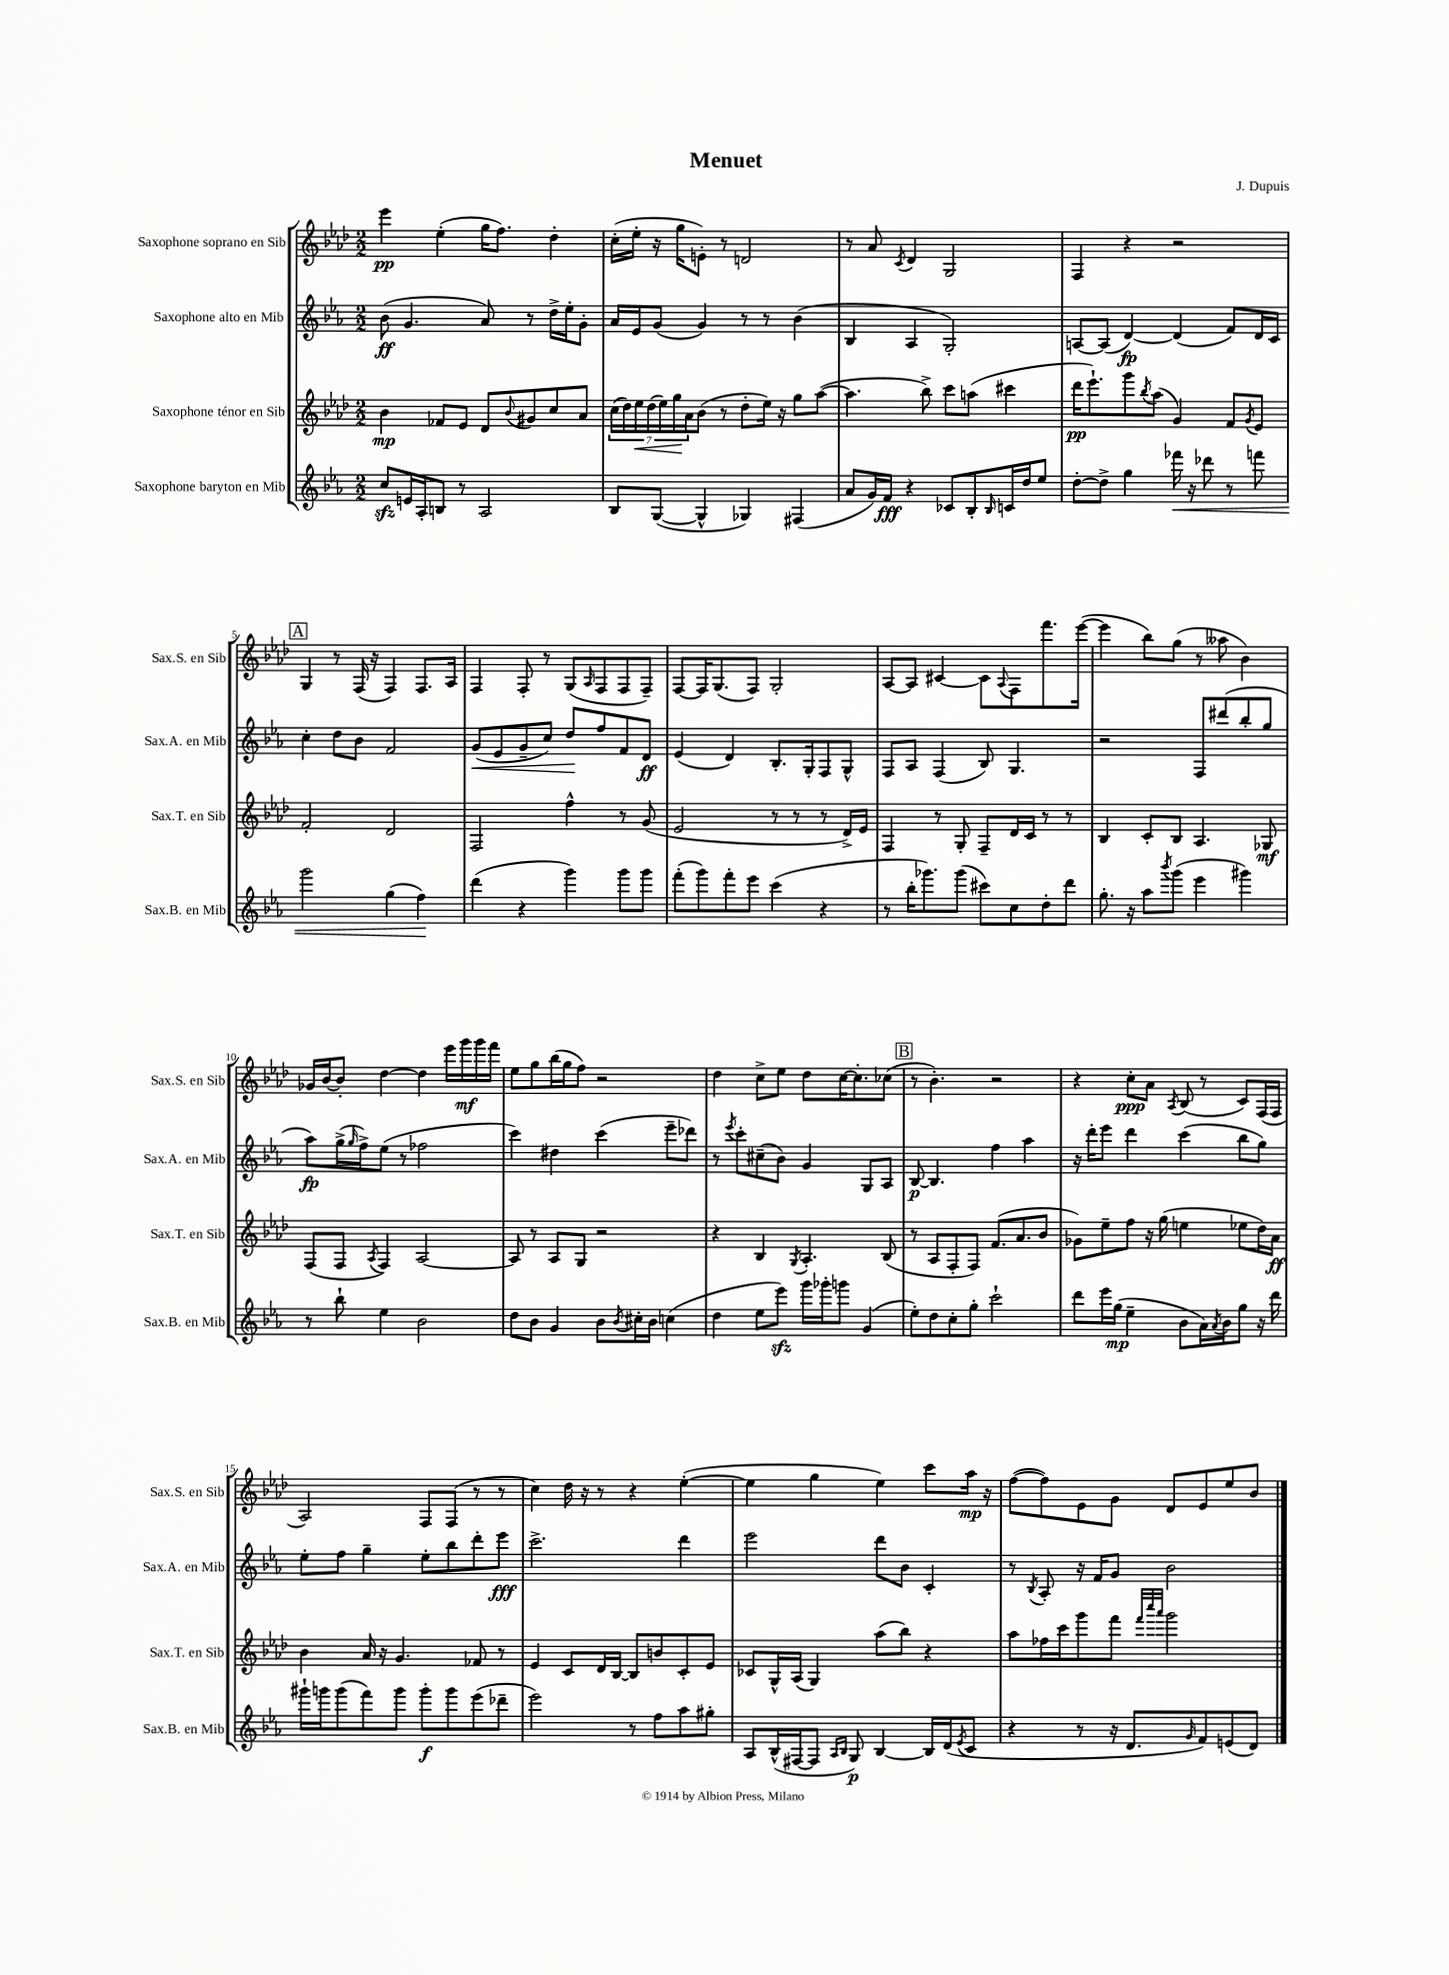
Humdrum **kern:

**kern	**dynam	**kern	**dynam	**kern	**dynam	**kern	**dynam
*part4	*part4	*part3	*part3	*part2	*part2	*part1	*part1
*staff4	*staff4	*staff3	*staff3	*staff2	*staff2	*staff1	*staff1
*I"Saxophone baryton en Mib	*	*I"Saxophone ténor en Sib	*	*I"Saxophone alto en Mib	*	*I"Saxophone soprano en Sib	*
*I'Sax.B. en Mib	*	*I'Sax.T. en Sib	*	*I'Sax.A. en Mib	*	*I'Sax.S. en Sib	*
*clefG2	*	*clefG2	*	*clefG2	*	*clefG2	*
*k[b-e-a-]	*	*k[b-e-a-d-]	*	*k[b-e-a-]	*	*k[b-e-a-d-]	*
*M2/2	*	*M2/2	*	*M2/2	*	*M2/2	*
=1	=1	=1	=1	=1	=1	=1	=1
8cczz/L	.	4b-\	mp	(8b-\	ff	4eee-\	pp
16en/L	.	.	.	4.g/	.	.	.
16A-'/J	.	.	.	.	.	.	.
8Bn/J	.	8f-X/L	.	.	.	(4ee-'\	.
8r	.	8e-/J	.	.	.	.	.
2A-/	.	8d-/L	.	8a-/)	.	16gg\KL	.
.	.	.	.	.	.	8.ff\J)	.
.	.	8qqb-/	.	.	.	.	.
.	.	8g#X/	.	8r	.	.	.
.	.	8cc/	.	16dd^\LL	.	4dd-'\	.
.	.	.	.	16ee-'\J	.	.	.
.	.	8a-/J	.	8g'\J	.	.	.
=2	=2	=2	=2	=2	=2	=2	=2
8B-/L	.	(28cc\LL	.	16a-/LL	.	(16cc'\LL	.
.	.	28dd-\)	.	.	.	.	.
.	.	.	.	16e-/J	.	16ee-'\JJ	.
!	!	!	!LO:HP:b	!	!	!	!
.	.	28ee-\	<	.	.	.	.
.	.	(28dd-\	.	.	.	.	.
([8G/J	.	.	.	(8g/J	.	16r	.
.	.	28ee-\)	.	.	.	.	.
.	.	28gg\	.	.	.	.	.
.	.	.	.	.	.	16gg\KL	.
.	.	28a-\J	[	.	.	.	.
4G^^/]	.	(8b-\J	.	4g/)	.	8en'\J)	.
.	.	8r	.	.	.	8r	.
4G-X/)	.	8dd-'\L	.	8r	.	2dn/	.
.	.	16ee-\Jk)	.	8r	.	.	.
.	.	16r	.	.	.	.	.
(4F#X/	.	8gg\L	.	(4b-\	.	.	.
.	.	([8aa-\J	.	.	.	.	.
=3	=3	=3	=3	=3	=3	=3	=3
8a-/L	.	4.aa-\]	.	4B-/	.	8r	.
16g/L)	.	.	.	.	.	8a-/	.
16f/JJ	fff	.	.	.	.	.	.
.	.	.	.	.	.	8qc/	.
4r	.	.	.	4A-/	.	4d-/	.
.	.	8bb-^\)	.	.	.	.	.
8c-X/L	.	8ccc\L	.	2G'/)	.	2G/	.
8B-'/	.	(8aan\J	.	.	.	.	.
16qqB-/	.	.	.	.	.	.	.
16cn/L	.	4ccc#X\	.	.	.	.	.
16dd/J	.	.	.	.	.	.	.
8ee-/J	.	.	.	.	.	.	.
=4	=4	=4	=4	=4	=4	=4	=4
[8dd'\L	.	16ddd-\KL	pp	[8An/L	.	4F/	.
.	.	8.eee-`\)	.	.	.	.	.
8dd^\J]	.	.	.	(8A/J]	.	.	.
4gg\	.	8ggg\	.	[4d/)	fp	4r	.
.	.	8qbb-/	.	.	.	.	.
.	.	(8aa-\J	.	.	.	.	.
!	!LO:HP:b	!	!	!	!	!	!
16fff-X\	<	4g/)	.	(4d/]	.	2r	.
16r	.	.	.	.	.	.	.
8ddd-X\	.	.	.	.	.	.	.
8r	.	8f/L	.	8f/L)	.	.	.
.	.	8qg/	.	.	.	.	.
8fffn\	.	8e-/J	.	16d/L	.	.	.
.	.	.	.	16c/JJ	.	.	.
!!LO:LB:g=z
!!LO:REH:place=s1:t=A
=5	=5	=5	=5	=5	=5	=5	=5
2ggg\	.	2f'/	.	4cc'\	.	4G/	.
.	.	.	.	8dd\L	.	8r	.
.	.	.	.	8b-\J	.	(16F/	.
.	.	.	.	.	.	16r	.
(4gg\	.	2d-/	.	2f/	.	4F/)	.
4ff\)	.	.	.	.	.	8.F/L	.
.	.	.	.	.	.	16A-/Jk	.
.	[	.	.	.	.	.	.
=6	=6	=6	=6	=6	=6	=6	=6
!	!	!	!	!	!LO:HP:b	!	!
(4ddd\	.	2F/	.	(8g/L	<	4F/	.
.	.	.	.	8e-/	.	.	.
4r	.	.	.	8g~/	.	8F'/	.
.	.	.	.	8cc/J)	.	8r	.
4ggg\)	.	4ff^^\	.	8dd/L	.	(8G/L	.
.	.	.	.	.	.	16qqA-/	.
.	.	.	.	8ff/	[	8F/	.
8ggg\L	.	8r	.	8f/	.	8F/	.
8ggg\J	.	(8g/	.	8d/J	ff	8F~/J)	.
=7	=7	=7	=7	=7	=7	=7	=7
(8fff'\L	.	2e-/	.	(4e-/	.	[8F/L	.
8ggg\)	.	.	.	.	.	16F/K]	.
.	.	.	.	.	.	(8.G/	.
8fff'\	.	.	.	4d/)	.	.	.
8eee-\J	.	.	.	.	.	8F/J)	.
(4ccc\	.	8r	.	8.B-'/L	.	2G'/	.
.	.	8r	.	.	.	.	.
.	.	.	.	16G'/k	.	.	.
4r	.	8r	.	8F/	.	.	.
.	.	16d-^/LL)	.	8G^^/J	.	.	.
.	.	16e-/JJ	.	.	.	.	.
=8	=8	=8	=8	=8	=8	=8	=8
8r	.	4F/	.	8F/L	.	[8A-/L	.
16bb-'\KL	.	.	.	8A-/J	.	8A-/J]	.
8.ggg-X\)	.	.	.	.	.	.	.
.	.	8r	.	(4F/	.	[4c#X/	.
(8ggg-\J	.	8G'/	.	.	.	.	.
8ccc#X\L)	.	8F~/L	.	8B-/)	.	8c#\L]	.
.	.	.	.	.	.	8qqA-/	.
8cc\	.	16d-/L	.	4.G/	.	8F\	.
.	.	16c/JJ	.	.	.	.	.
8dd'\	.	8r	.	.	.	8.fff\	.
8ddd\J	.	8r	.	.	.	.	.
.	.	.	.	.	.	([16eee-\Jk	.
=9	=9	=9	=9	=9	=9	=9	=9
8.gg'\	.	4B-/	.	2r	.	4eee-\]	.
16r	.	.	.	.	.	.	.
8aa-\L	.	8c'/L	.	.	.	8bb-\L)	.
8qbbb-/	.	.	.	.	.	.	.
(8ggg\J	.	8B-/J	.	.	.	(8gg\J	.
4eee-\	.	4.A-/	.	8F/L	.	8r	.
.	.	.	.	(8ddd#X/	.	8aa--X\	.
4ggg#X\)	.	.	.	8bb-'/	.	4b-\)	.
.	.	8G-X/	mf	8gg/J	.	.	.
!!LO:LB:g=z
=10	=10	=10	=10	=10	=10	=10	=10
8r	.	(8F/L	.	8aa-\L)	fp	16g-X/LL	.
.	.	.	.	.	.	[16b-/J	.
8bb-`\	.	8F/J	.	(16gg^\L	.	8b-'/J]	.
.	.	.	.	16qqgg/	.	.	.
.	.	.	.	16ff^\J)	.	.	.
.	.	8qA-/	.	.	.	.	.
4ee-\	.	4F/)	.	(8ee-\J	.	[4dd-\	.
.	.	.	.	8r	.	.	.
2b-\	.	[2A-/	.	2ff-X\	.	4dd-\]	.
.	.	.	.	.	.	16eee-\LL	.
.	.	.	.	.	.	16ggg\	mf
.	.	.	.	.	.	16ggg\	.
.	.	.	.	.	.	16fff\JJ	.
=11	=11	=11	=11	=11	=11	=11	=11
8dd\L	.	8A-/]	.	4ccc\)	.	8ee-\L	.
8b-\J	.	8r	.	.	.	8gg\	.
4g/	.	8A-/L	.	4dd#X\	.	(16bb-\L	.
.	.	.	.	.	.	16gg\J	.
.	.	8G/J	.	.	.	8ff\J)	.
8b-\L	.	2r	.	(4ccc\	.	2r	.
8qb-/	.	.	.	.	.	.	.
16cc#X'\L	.	.	.	.	.	.	.
16b-\JJ	.	.	.	.	.	.	.
(4ccn\	.	.	.	8eee-~\L	.	.	.
.	.	.	.	8ddd-X\J)	.	.	.
=12	=12	=12	=12	=12	=12	=12	=12
4dd\	.	4r	.	8r	.	4dd-\	.
.	.	.	.	8qeee-/	.	.	.
.	.	.	.	8ccc'\L	.	.	.
8ee-\L	.	4B-/	.	(8cc#X~\	.	8cc^\L	.
8eee-zz\J)	.	.	.	8b-\J)	.	8ee-\J	.
.	.	8qG/	.	.	.	.	.
16ggg\LL	.	4.A-'/	.	4g/	.	8dd-\L	.
16ggg-X'\J	.	.	.	.	.	.	.
8gggn\J	.	.	.	.	.	[16cc\K	.
.	.	.	.	.	.	8.cc'\]	.
(4g/	.	.	.	8G/L	.	.	.
.	.	(8B-/	.	8A-/J	.	(8cc-X\J	.
!!LO:REH:place=s1:t=B
=13	=13	=13	=13	=13	=13	=13	=13
8ee-'\L)	.	8r	.	[8B-/	p	8r	.
8dd\	.	8A-/L	.	4.B-/]	.	4.b-'\)	.
8cc'\	.	8F'/	.	.	.	.	.
8gg'\J	.	8F/J)	.	.	.	.	.
2ccc`\	.	(8.f/L	.	4ff\	.	2r	.
.	.	8.a-/	.	.	.	.	.
.	.	.	.	4aa-\	.	.	.
.	.	8b-/J	.	.	.	.	.
=14	=14	=14	=14	=14	=14	=14	=14
8ddd\L	.	8g-X\L)	.	16r	.	4r	.
.	.	.	.	16ddd'\KL	.	.	.
16eee-\L	.	8ee-~\	.	8eee-\J	.	.	.
(16gg\JJ	mp	.	.	.	.	.	.
4ee-~\	.	8ff\J	.	4ddd\	.	8cc'\L	ppp
.	.	16r	.	.	.	8a-\J	.
.	.	(16gg\	.	.	.	.	.
.	.	.	.	.	.	8qA-/	.
8b-\L	.	4een\	.	(4ccc\	.	(8B-/	.
16a-\L)	.	.	.	.	.	8r	.
8qa-/	.	.	.	.	.	.	.
16b-\J	.	.	.	.	.	.	.
8gg\J	.	8ee-X\L	.	8bb-\L	.	8c/L)	.
16r	.	16dd-\L)	.	8gg\J)	.	(16F/L	.
16ddd\	.	16a-\JJ	ff	.	.	16F/JJ	.
!!LO:LB:g=z
=15	=15	=15	=15	=15	=15	=15	=15
16ggg#X`\LL	.	4b-\	.	8ee-'\L	.	2A-/)	.
16gggn\J	.	.	.	.	.	.	.
(8ggg\	.	.	.	8ff\J	.	.	.
8fff\)	.	16a-/	.	4gg~\	.	.	.
.	.	16r	.	.	.	.	.
8ggg\J	.	4.g/	.	.	.	.	.
8ggg'\L	f	.	.	8ee-'\L	.	8F/L	.
8ggg\	.	.	.	8bb-\	.	(8F/J	.
(8eee-\	.	8f-X/	.	8ddd'\	.	8r	.
8ddd-X~\J	.	8r	.	8eee-\J	fff	8r	.
=16	=16	=16	=16	=16	=16	=16	=16
2eee-\)	.	4e-/	.	2.ccc^\	.	4cc\)	.
.	.	8c/L	.	.	.	16dd-\	.
.	.	.	.	.	.	16r	.
.	.	16d-/L	.	.	.	8r	.
.	.	[16B-/JJ	.	.	.	.	.
8r	.	8B-/L]	.	.	.	4r	.
8ff\L	.	8bn/	.	.	.	.	.
8aa-\	.	8c'/	.	4ddd\	.	([4ee-'\	.
8gg#X'\J	.	8e-/J	.	.	.	.	.
=17	=17	=17	=17	=17	=17	=17	=17
8A-/L	.	8c-X/L	.	2eee-\	.	4ee-\]	.
(16B-^^/L	.	16G^^/L	.	.	.	.	.
[16F#X/J	.	(16A-/JJ	.	.	.	.	.
8F#/J]	.	4G/)	.	.	.	4gg\	.
16qqA-/LL	.	.	.	.	.	.	.
16qqB-/JJ	.	.	.	.	.	.	.
8G/)	p	.	.	.	.	.	.
[4B-/	.	(8aa-\L	.	8ddd\L	.	4ee-\)	.
.	.	8bb-\J)	.	8b-\J	.	.	.
16B-/LL]	.	4r	.	4c'/	.	8ccc\L	.
(16d/J	.	.	.	.	.	.	.
8qe-/	.	.	.	.	.	.	.
8c/J	.	.	.	.	.	16aa-\Jk	mp
.	.	.	.	.	.	16r	.
=18	=18	=18	=18	=18	=18	=18	=18
4r	.	8aa-\L	.	8r	.	([8ff\L	.
.	.	.	.	8qB-/	.	.	.
.	.	16ff-X\L	.	8A-'/	.	8ff\])	.
.	.	16ccc\J	.	.	.	.	.
8r	.	8ggg\	.	16r	.	8e-\	.
.	.	.	.	16f/KL	.	.	.
16r	.	8fff\J	.	8g/J	.	8g\J	.
8.d/L	.	.	.	.	.	.	.
.	.	32qqfff/LLL	.	.	.	.	.
.	.	32qqcccc/	.	.	.	.	.
.	.	32qqaaa-/JJJ	.	.	.	.	.
.	.	2ggg\	.	2b-\	.	8d-/L	.
16qqg/	.	.	.	.	.	.	.
8f/)	.	.	.	.	.	8e-/	.
(8en/	.	.	.	.	.	8ee-/	.
8d/J)	.	.	.	.	.	8b-/J	.
==	==	==	==	==	==	==	==
*-	*-	*-	*-	*-	*-	*-	*-
